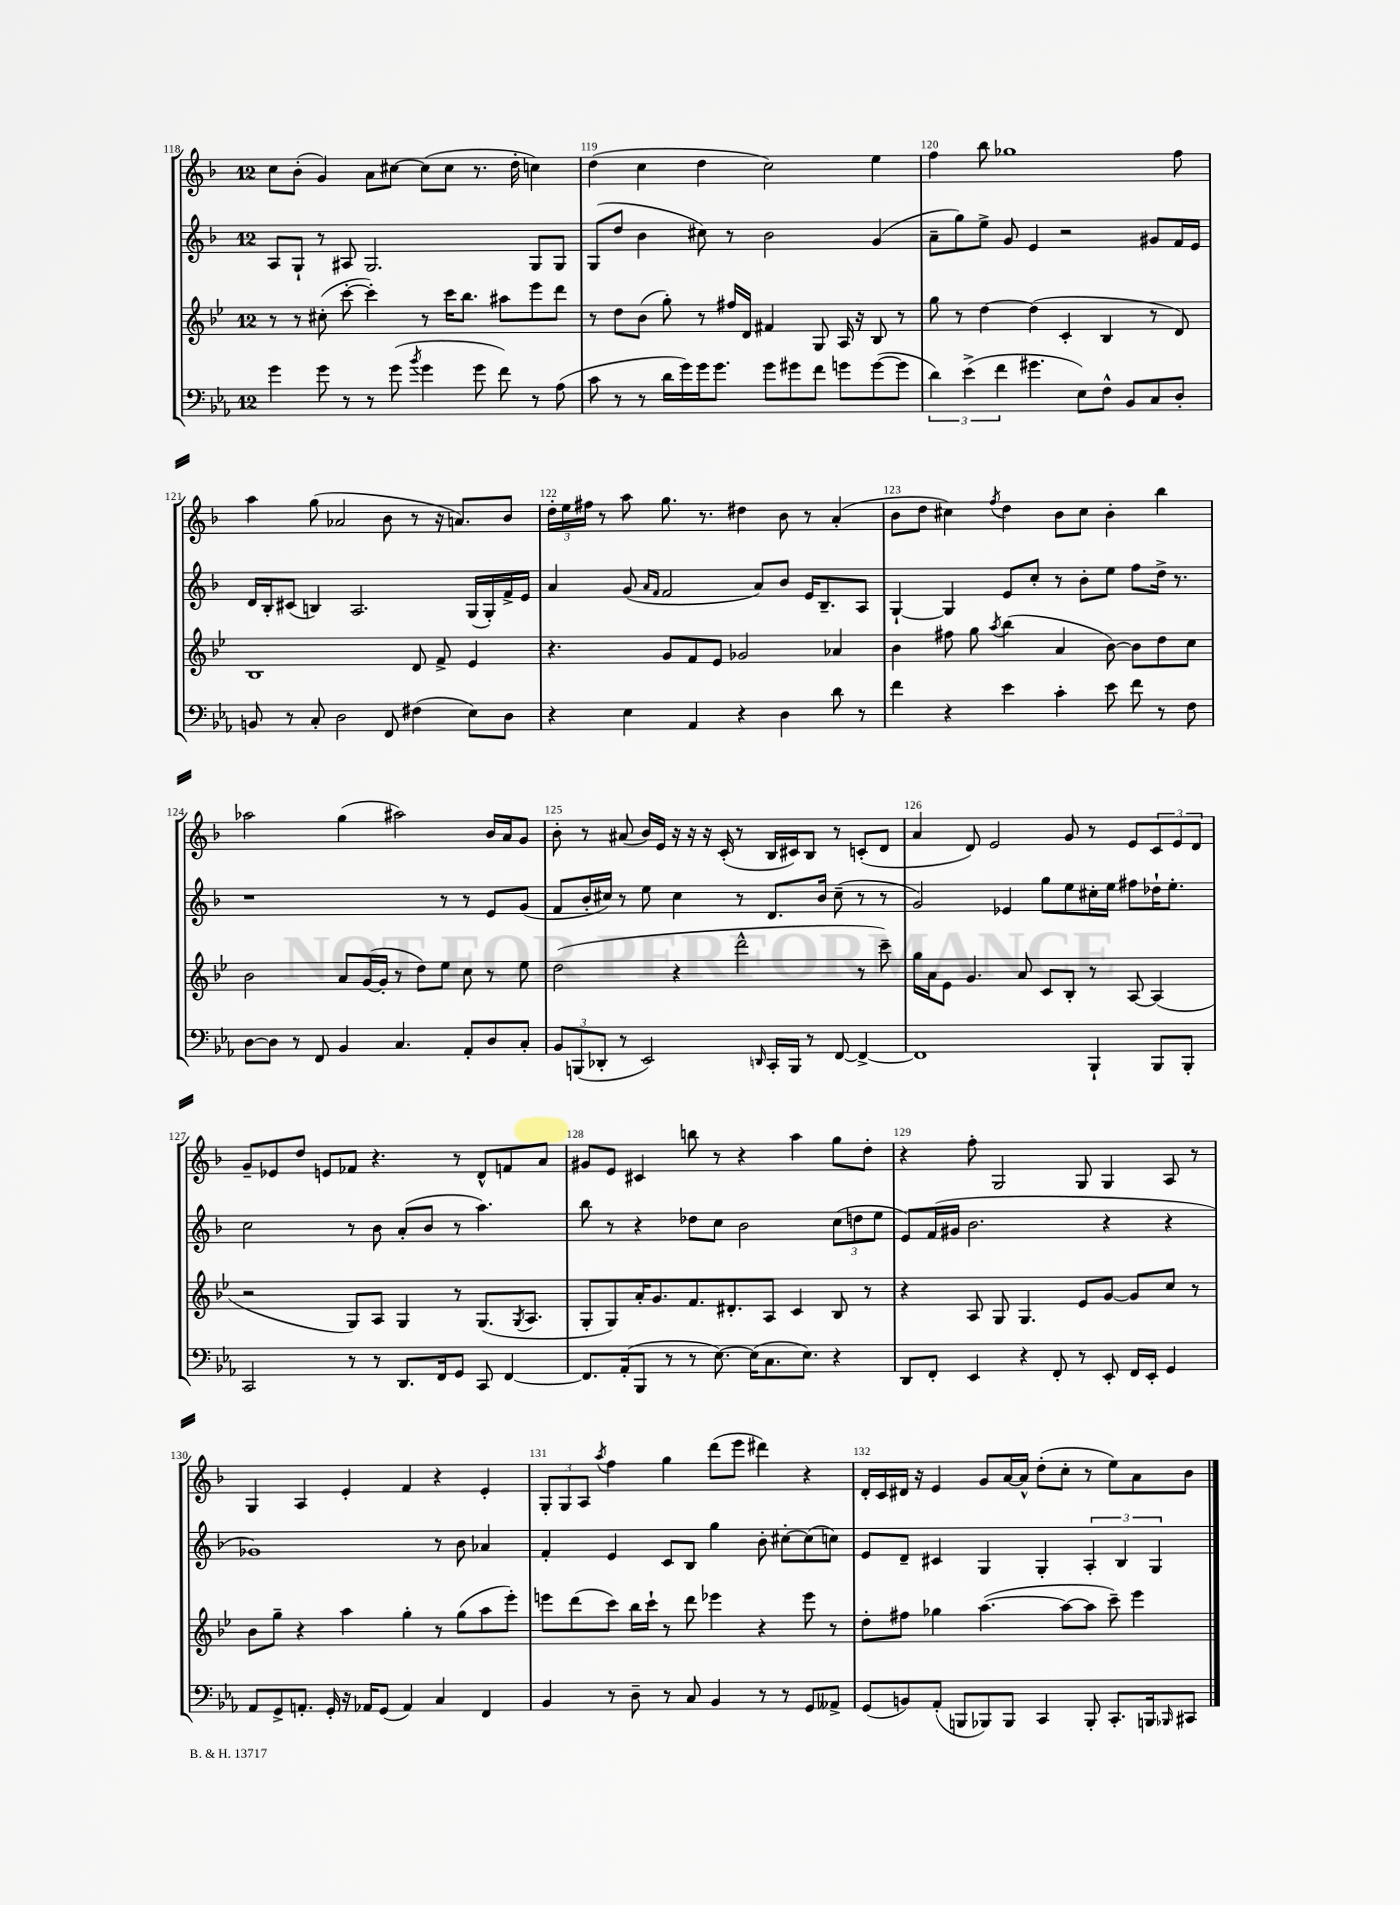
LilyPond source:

<<
\new StaffGroup <<
\new Staff = "s0" {
    \clef treble \key f \major \once \override Staff.TimeSignature.style = #'single-digit \time 12/8
    c''8 bes'8-.( g'4) a'8 cis''8~ cis''8( cis''8 r8. d''16-. c''4) |
    d''4( c''4 d''4 c''2) e''4 |
    f''4 bes''8 ges''1 f''8 |
    a''4 g''8( aes'2 bes'8 r8 r16 a'8.) bes'8 |
    \tuplet 3/2 { d''16-. e''16 fis''16 } r8 a''8 g''8. r8. dis''4 bes'8 r8 a'4-.( |
    bes'8 d''8 cis''4) \acciaccatura { f''8 } d''4 bes'8 cis''8 bes'4-. bes''4 |
    aes''2 g''4( ais''2) bes'16 a'16 g'8 |
    bes'8-. r8 ais'8( bes'16) e'16 r16 r16 r16 c'16-.( r8 bes16 cis'16) bes8 r8 c'8-.( d'8 |
    a'4 d'8) e'2 g'8 r8 e'8 \tuplet 3/2 { c'8 e'8 d'8 } |
    g'8-- ees'8 d''8 e'8 fes'8 r4. r8 d'8-^ f'8 a'8 |
    gis'8 e'8 cis'4 b''8 r8 r4 a''4 g''8 d''8-. |
    r4 f''8-. g2 g8 g4 a8 r8 |
    g4 a4 e'4-. f'4 r4 e'4-. |
    \tuplet 3/2 { g8-. g8 a8 } \acciaccatura { a''8 } f''4 g''4 d'''8( e'''8 dis'''4) r4 |
    d'16-. c'16 dis'16 r16 e'4 g'8 a'16~ a'16-^ d''8-.( c''8-. r8 e''8) a'8 bes'8 \bar "|." |
}
\new Staff = "s1" {
    \clef treble \key f \major \once \override Staff.TimeSignature.style = #'single-digit \time 12/8
    a8 g8-! r8 ais8 g2. g8 g8 |
    g8( d''8 bes'4 cis''8) r8 bes'2 g'4( |
    a'8-- g''8) e''8-> g'8 e'4 r2 gis'8 f'16 e'16 |
    d'16 bes16-. cis'8( b4) a2. g16( g16-.) f'16-> e'16 |
    a'4 g'8( \grace { a'16 f'16 } f'2 a'8) bes'8 e'16 bes8.-- a8 |
    g4~-! g4 e'8 c''8-. r8 bes'8-. e''8 f''8 d''16-> r8. |
    r1 r8 r8 e'8 g'8( |
    f'8 bes'16-. cis''16) r8 e''8 cis''4 r8 d'8. bes'16 cis''8--( r8 r8 |
    g'2) ees'4 g''8 e''8 cis''16-. e''16 fis''8 des''16-! e''8.-. |
    c''2 r8 bes'8 a'8-.( bes'8 r8 a''4.) |
    bes''8 r8 r4 des''8 c''8 bes'2 \tuplet 3/2 { c''8( d''8 e''8 } |
    e'8) f'16( gis'16 bes'2. r4 r4 |
    ges'1) r8 bes'8 aes'4 |
    f'4-. e'4 c'8 bes8 g''4 bes'8-. cis''8~-. cis''8( c''8) |
    e'8 d'8-- cis'4 g4 g4-. \tuplet 3/2 { a4-. bes4 g4 } \bar "|." |
}
\new Staff = "s2" {
    \clef treble \key bes \major \once \override Staff.TimeSignature.style = #'single-digit \time 12/8
    r8 r8 cis''8-.( c'''8~-. c'''4-.) r8 c'''16 bes''8. ais''8 ees'''8 d'''8 |
    r8 d''8 bes'8( g''8-.) r8 fis''16 d'16 fis'4 g8 a16 r16 bes8 r8 |
    g''8 r8 d''4~ d''4( c'4-. bes4 r8 d'8) |
    bes1 d'8 f'8-> ees'4 |
    r4. g'8 f'8 ees'8 ges'2 aes'4 |
    bes'4 fis''8 g''8 \acciaccatura { a''8 } bes''4( a'4 bes'8~) bes'8 d''8 c''8 |
    bes'2 a'8 g'16~( g'16-. r8 d''8) ees''8 c''8 r8 ees''8 |
    d''2( r4 d'''2-^ r8 c'''8--) |
    g''16 a'16 ees'8 g'4. a'8 c'8 bes8-. r8 a8~ a4( |
    r2 g8) a8 g4 r8 g8.( \acciaccatura { g8 } a8. |
    g8-. g8) a'16-. g'8. f'8. dis'8.-. a8 c'4 bes8 r8 |
    r4 a8 g8 g4. ees'8 g'8~ g'8 c''8 r8 |
    bes'8 g''8-- r4 a''4 g''4-. r8 g''8( a''8 ees'''8-.) |
    e'''8 d'''8( c'''8) bes''16 c'''16-! r8 d'''8 ees'''4 r4 ees'''8 r8 |
    d''8-. fis''8 ges''4 a''4.~( a''8~ a''8 c'''8--) ees'''4 \bar "|." |
}
\new Staff = "s3" {
    \clef bass \key ees \major \once \override Staff.TimeSignature.style = #'single-digit \time 12/8
    g'4 g'8 r8 r8 g'8( \acciaccatura { bes'8 } g'4 g'8 f'8) r8 aes8( |
    c'8 r8 r8 d'16 g'16) g'16 g'8. g'8 gis'8 f'8 g'8 g'8~( g'8 |
    \tuplet 3/2 { d'4) ees'4->( f'4 } gis'4. ees8) f8-^ bes,8 c8 d8-. |
    b,8 r8 c8-. d2 f,8 fis4( ees8) d8 |
    r4 ees4 aes,4 r4 d4 d'8 r8 |
    f'4 r4 ees'4 c'4-. ees'8 f'8 r8 f8 |
    d8~ d8 r8 f,8 bes,4 c4. aes,8-. d8 c8-. |
    \tuplet 3/2 { bes,8 b,,8( des,8-. } r8 ees,2) \grace { d,16 } c,16-. b,,16 r8 f,8~ f,4~-> |
    f,1 bes,,4-! bes,,8 bes,,8-. |
    c,2 r8 r8 d,8. f,16 g,8 c,8 f,4~ |
    f,8. aes,16-.( bes,,8 r8 r8 ees8.~) ees16( c8. ees8.) r4 |
    d,8 f,8-. ees,4 r4 f,8-. r8 ees,8-. f,16 ees,16-. g,4 |
    aes,8 g,8-> a,8.-. g,16-. r16 aes,16 g,8( aes,4) c4 f,4 |
    bes,4 r8 d8-- r8 c8 bes,4 r8 r8 g,8 aeses,8-> |
    g,8( b,8) aes,8-.( b,,8 bes,,8) bes,,8 c,4 bes,,8-. c,8.-. b,,16 \grace { bes,,16 } cis,8 \bar "|." |
}
>>
>>
\layout { \context { \Score currentBarNumber = #118 \override BarNumber.break-visibility = ##(#f #t #t) barNumberVisibility = #all-bar-numbers-visible } }
